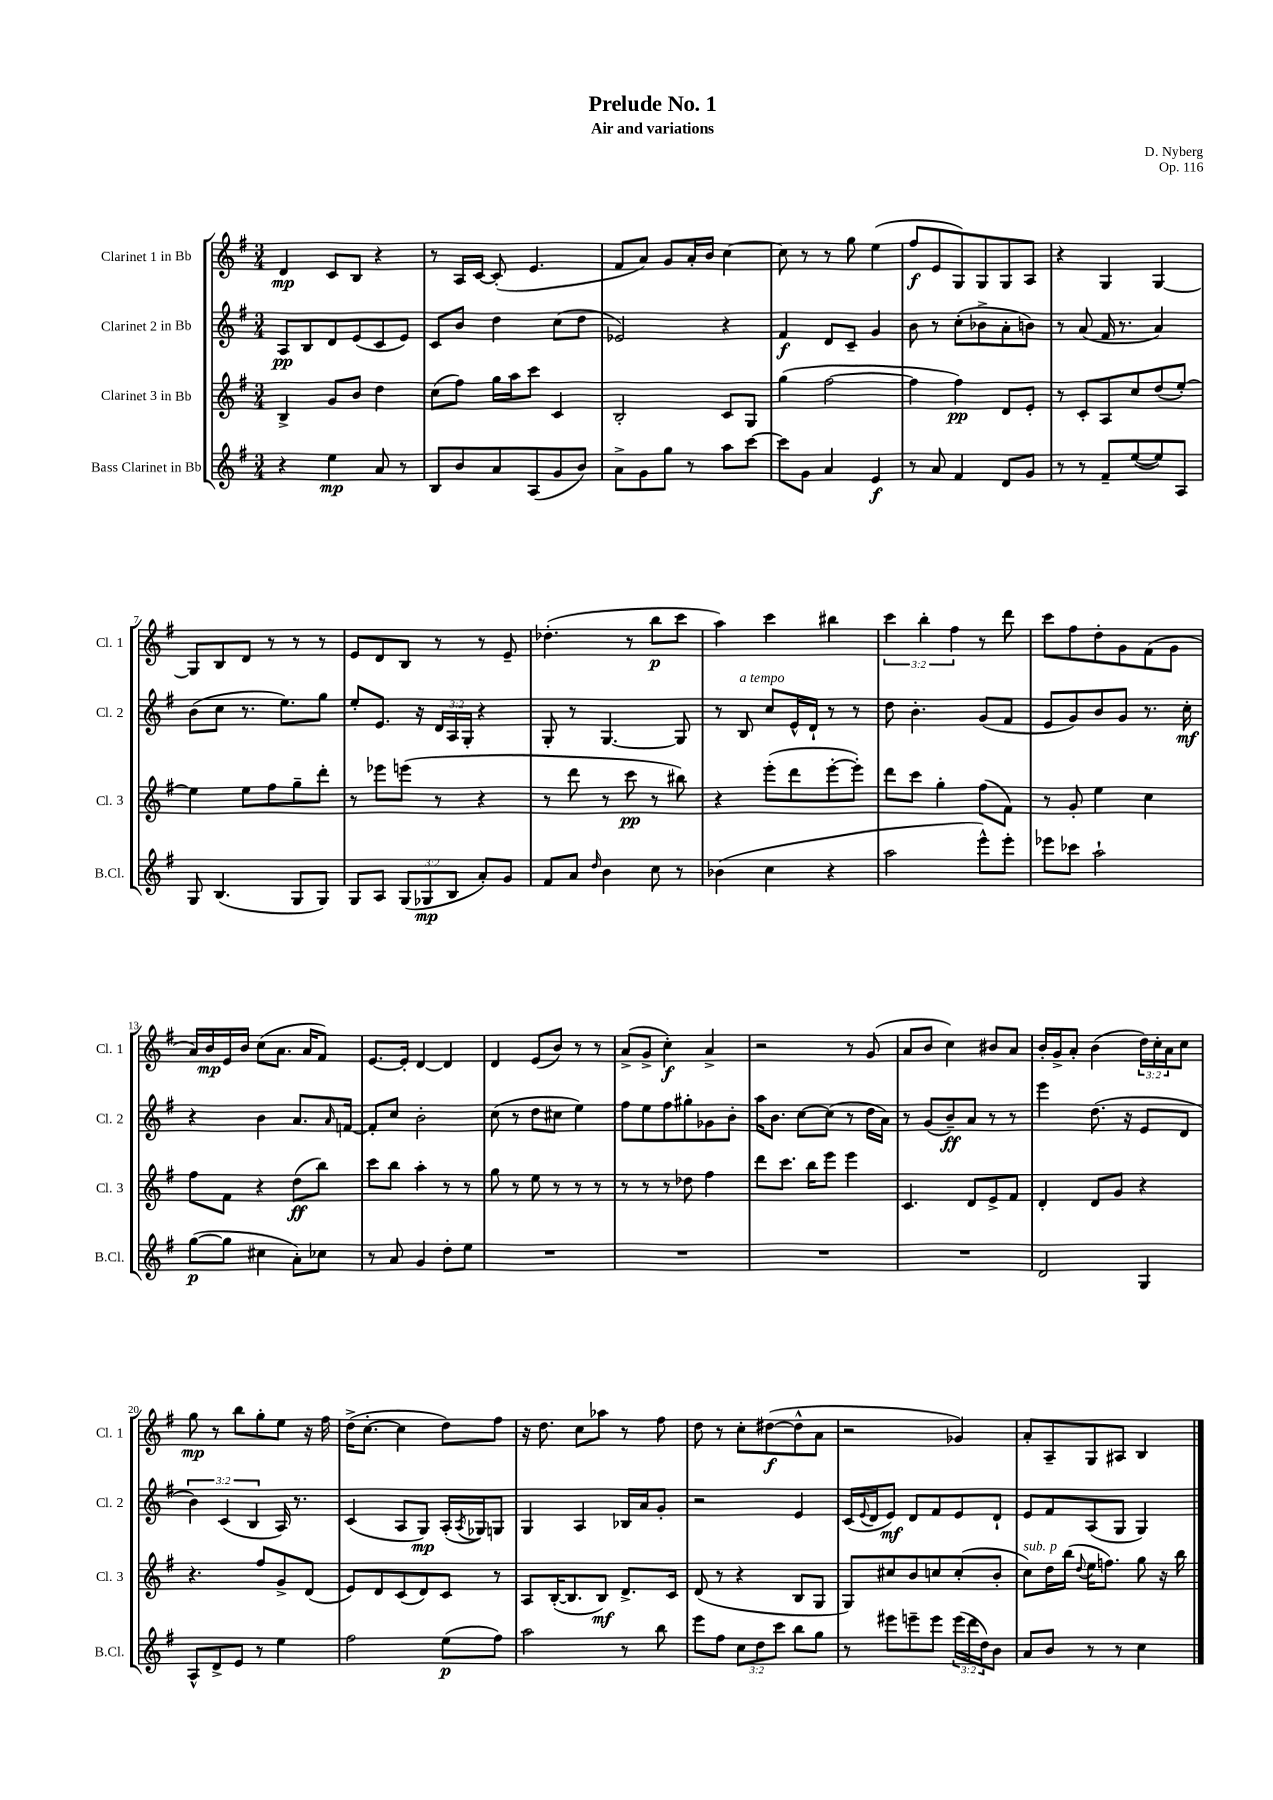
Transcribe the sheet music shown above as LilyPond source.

\header { title = "Prelude No. 1" composer = "D. Nyberg" subtitle = "Air and variations" opus = "Op. 116" }
<<
\new StaffGroup <<
\new Staff = "s0" \with { instrumentName = "Clarinet 1 in Bb" shortInstrumentName = "Cl. 1" } {
    \clef treble \key g \major \numericTimeSignature \time 3/4 \override Staff.TupletNumber.text = #tuplet-number::calc-fraction-text
    d'4\mp c'8 b8 r4 |
    r8 a16 c'16~ c'8-.( e'4. |
    fis'8 a'8) g'8 a'16-. b'16 c''4~ |
    c''8 r8 r8 g''8 e''4( |
    fis''8\f e'8 g8) g8 g8 a8 |
    r4 g4 g4~ |
    g8 b8 d'8 r8 r8 r8 |
    e'8 d'8 b8 r8 r8 e'8-- |
    des''4.-.( r8 b''8\p c'''8 |
    a''4) c'''4 bis''4 |
    \tuplet 3/2 { c'''4 b''4-. fis''4 } r8 d'''8 |
    c'''8 fis''8 d''8-. g'8 fis'8( g'8 |
    a'16) b'16\mp e'16 b'16 c''8( a'8. a'16 fis'8) |
    e'8.~ e'16-. d'4~ d'4 |
    d'4 e'8( b'8) r8 r8 |
    a'8->( g'8-> c''4-.\f) a'4-> |
    r2 r8 g'8( |
    a'8 b'8 c''4) bis'8 a'8 |
    b'16-. g'16-> a'8-. b'4( \tuplet 3/2 { d''16) c''16-. a'16 } c''8 |
    g''8\mp r8 b''8 g''8-. e''8 r16 fis''16 |
    d''16->( c''8.~-. c''4 d''8) fis''8 |
    r16 d''8. c''8 aes''8 r8 fis''8 |
    d''8 r8 c''8-. dis''8~\f( dis''8-^ a'8 |
    r2 ges'4) |
    a'8-. a8-- g8 ais8 b4 \bar "|." |
}
\new Staff = "s1" \with { instrumentName = "Clarinet 2 in Bb" shortInstrumentName = "Cl. 2" } {
    \clef treble \key g \major \numericTimeSignature \time 3/4 \override Staff.TupletNumber.text = #tuplet-number::calc-fraction-text
    a8\pp b8 d'8 e'8( c'8 e'8) |
    c'8 b'8 d''4 c''8( d''8 |
    ees'2) r4 |
    fis'4\f d'8 c'8-- g'4 |
    b'8 r8 c''8-.( bes'8-> a'8-. b'8) |
    r8 a'8( fis'16 r8. a'4) |
    b'8( c''8 r8. e''8.) g''8 |
    e''8-. e'8. r16 \tuplet 3/2 { d'16 a16 g16-. } r4 |
    g8-. r8 g4.~ g8 |
    r8 b8^\markup { \italic "a tempo" } c''8 e'16-^ d'16-! r8 r8 |
    d''8 b'4.-. g'8( fis'8 |
    e'8 g'8) b'8 g'8 r8. c''16-.\mf |
    r4 b'4 a'8. \grace { a'16 } f'16~ |
    f'8-. c''8 b'2-. |
    c''8( r8 d''8 cis''8 e''4) |
    fis''8 e''8 fis''8 gis''8-. ges'8 b'8-. |
    a''16 b'8. c''8~ c''8( r8 d''16 a'16) |
    r8 g'8( b'8--\ff) a'8 r8 r8 |
    e'''4 d''8.( r16 e'8 d'8 |
    \tuplet 3/2 { b'4) c'4( b4 } a16) r8. |
    c'4( a8 g8\mp) a16-.( \acciaccatura { a8 } ges16) g8 |
    g4 a4 bes16 a'16 g'8-. |
    r2 e'4 |
    c'16( \appoggiatura { e'8 } d'16 e'8\mf) d'8 fis'8 e'8 d'8-! |
    e'8 fis'8 a8( g8 g4) \bar "|." |
}
\new Staff = "s2" \with { instrumentName = "Clarinet 3 in Bb" shortInstrumentName = "Cl. 3" } {
    \clef treble \key g \major \numericTimeSignature \time 3/4
    b4-> g'8 b'8 d''4 |
    c''8( fis''8) g''16 a''16 c'''8 c'4 |
    b2-. c'8 g8 |
    g''4( fis''2~ |
    fis''4 fis''4\pp) d'8 e'8-. |
    r8 c'8-. a8 c''8 d''8( e''8~-.) |
    e''4 e''8 fis''8 g''8-- d'''8-. |
    r8 ees'''8 e'''8( r8 r4 |
    r8 d'''8 r8 c'''8\pp r8 bis''8) |
    r4 e'''8-.( d'''8 e'''8~-. e'''8-.) |
    d'''8 c'''8 g''4-. fis''8( fis'8) |
    r8 g'8-. e''4 c''4 |
    fis''8 fis'8 r4 d''8\ff( b''8) |
    c'''8 b''8 a''4-. r8 r8 |
    g''8 r8 e''8 r8 r8 r8 |
    r8 r8 r8 des''8 fis''4 |
    d'''8 c'''8. b''16 e'''8 e'''4 |
    c'4. d'8 e'8-> fis'8 |
    d'4-. d'8 g'8 r4 |
    r4. fis''8 g'8-> d'8( |
    e'8) d'8 c'8( d'8) c'8 r8 |
    a8 b16~-.( b8. b8\mf) d'8.-> c'16 |
    d'8( r8 r4 b8 g8 |
    g8) cis''8 b'8 c''8 c''8-.( b'8-. |
    c''8^\markup { \italic "sub. p" }) d''16 b''16( \appoggiatura { d''8 } e''16 f''8.) g''8 r16 b''16 \bar "|." |
}
\new Staff = "s3" \with { instrumentName = "Bass Clarinet in Bb" shortInstrumentName = "B.Cl." } {
    \clef treble \key g \major \numericTimeSignature \time 3/4 \override Staff.TupletNumber.text = #tuplet-number::calc-fraction-text
    r4 e''4\mp a'8 r8 |
    b8 b'8 a'8 a8( g'8 b'8) |
    a'8-> g'8 g''8 r8 a''8 c'''8~ |
    c'''8 g'8 a'4 e'4\f |
    r8 a'8 fis'4 d'8 g'8 |
    r8 r8 fis'8-- e''8~( e''8) a8 |
    g8 b4.( g8 g8) |
    g8 a8 \tuplet 3/2 { g8( ges8\mp b8 } a'8-.) g'8 |
    fis'8 a'8 \grace { d''16 } b'4 c''8 r8 |
    bes'4( c''4 r4 |
    a''2 e'''8-^) e'''8-. |
    ees'''8 ces'''8 a''2-! |
    g''8~\p( g''8 cis''4 a'8-.) ces''8 |
    r8 a'8 g'4 d''8-. e''8 |
    R2. |
    R2. |
    R2. |
    R2. |
    d'2 g4 |
    a8-^ d'8-> e'8 r8 e''4 |
    fis''2 e''8\p( fis''8) |
    a''2 r8 b''8 |
    e'''8 fis''8 \tuplet 3/2 { c''8 d''8 c'''8 } b''8 g''8 |
    r8 eis'''8 e'''8-- e'''8 \tuplet 3/2 { e'''16( d'''16 d''16) } b'8 |
    a'8 b'8 r8 r8 c''4 \bar "|." |
}
>>
>>
